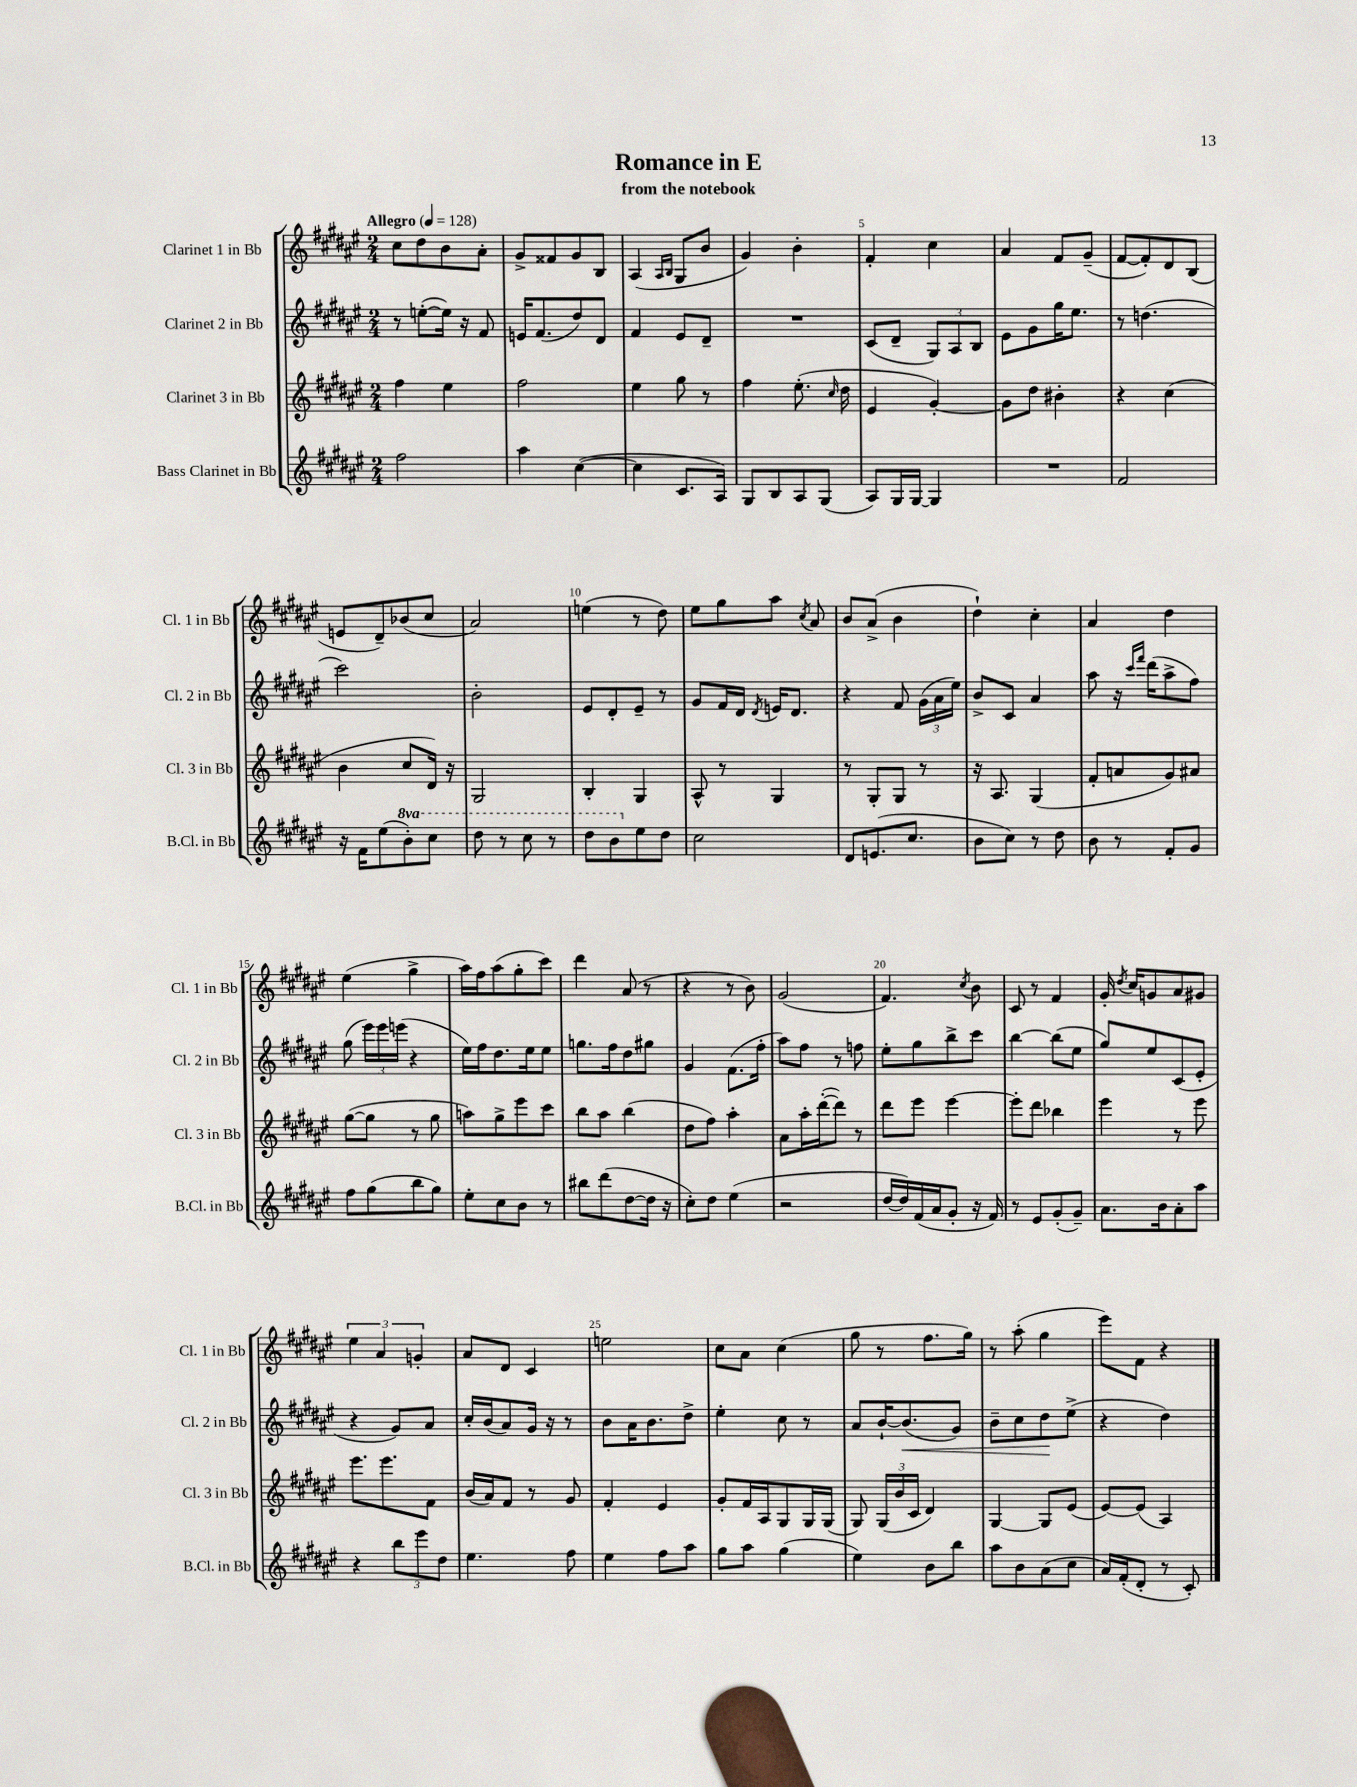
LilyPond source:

\header { title = "Romance in E" subtitle = "from the notebook" }
<<
\new StaffGroup <<
\new Staff = "s0" \with { instrumentName = "Clarinet 1 in Bb" shortInstrumentName = "Cl. 1 in Bb" } {
    \clef treble \key fis \major \numericTimeSignature \time 2/4 \tempo "Allegro" 4 = 128
    \autoBeamOff cis''8[ dis''8 b'8 ais'8]-. |
    gis'8[-> fisis'8 gis'8 b8] |
    ais4( \grace { ais16[ b16] } gis8[ b'8] |
    gis'4) b'4-. |
    fis'4-. cis''4 |
    ais'4 fis'8[ gis'8]--( |
    fis'8[~ fis'8-.) dis'8 b8]( |
    e'8[ dis'8--) bes'8( cis''8] |
    ais'2) |
    e''4( r8 dis''8) |
    eis''8[ gis''8 ais''8] \acciaccatura { cis''8 } ais'8 |
    b'8[ ais'8]->( b'4 |
    dis''4-!) cis''4-. |
    ais'4 dis''4 |
    eis''4( gis''4-> |
    ais''16[) fis''16 ais''8( gis''8-. cis'''8]) |
    dis'''4 ais'8( r8 |
    r4 r8 b'8) |
    gis'2( |
    fis'4.) \acciaccatura { cis''8 } b'8 |
    cis'8 r8 fis'4 |
    gis'16-. \acciaccatura { dis''8 } cis''16[ g'8 ais'8 gis'8] |
    \tuplet 3/2 { eis''4 ais'4 g'4-. } |
    ais'8[ dis'8] cis'4 |
    e''2 |
    cis''8[ ais'8] cis''4( |
    gis''8 r8 fis''8.[ gis''16]) |
    r8 ais''8-.( gis''4 |
    eis'''8[) fis'8] r4 \bar "|." |
}
\new Staff = "s1" \with { instrumentName = "Clarinet 2 in Bb" shortInstrumentName = "Cl. 2 in Bb" } {
    \clef treble \key fis \major \numericTimeSignature \time 2/4
    \autoBeamOff r8 e''8[~-.( e''16]) r16 fis'8 |
    e'16[ fis'8.( dis''8) dis'8] |
    fis'4 eis'8[ dis'8]-- |
    R2 |
    cis'8[( dis'8]-- \tuplet 3/2 { gis8[) ais8 b8] } |
    eis'8[ gis'8 gis''16 eis''8.] |
    r8 d''4.( |
    cis'''2) |
    b'2-. |
    eis'8[ dis'8-. eis'8]-- r8 |
    gis'8[ fis'16 dis'16] \acciaccatura { dis'8 } e'16[ dis'8.] |
    r4 fis'8 \tuplet 3/2 { gis'16[( ais'16 eis''16]) } |
    b'8[-> cis'8] ais'4 |
    ais''8 r16 \grace { cis'''16[ fis'''16] } dis'''16[( ais''8-> fis''8]) |
    gis''8( \tuplet 3/2 { eis'''16[) eis'''16 e'''16]( } r4 |
    eis''16[) fis''16 dis''8. eis''16 eis''8] |
    g''8.[ fis''16 dis''8 gis''8] |
    gis'4 fis'8.[( fis''16]-. |
    ais''8[) fis''8] r8 f''8 |
    eis''8[-. gis''8 b''8-> cis'''8] |
    b''4~ b''8[( eis''8] |
    gis''8[) eis''8 cis'8( eis'8]-. |
    r4 gis'8[) ais'8] |
    cis''16[-. b'16( ais'8) gis'16] r16 r8 |
    b'8[ ais'16 b'8. dis''8]-> |
    eis''4-. cis''8 r8 |
    ais'8[ b'16~-! b'8.\<( gis'8]) |
    b'8[-- cis''8 dis''8\! eis''8]->( |
    r4 dis''4) \bar "|." |
}
\new Staff = "s2" \with { instrumentName = "Clarinet 3 in Bb" shortInstrumentName = "Cl. 3 in Bb" } {
    \clef treble \key fis \major \numericTimeSignature \time 2/4
    \autoBeamOff fis''4 eis''4 |
    fis''2 |
    eis''4 gis''8 r8 |
    fis''4 eis''8.-.( \grace { cis''16 } dis''16 |
    eis'4 gis'4~-.) |
    gis'8[ dis''8] bis'4-. |
    r4 cis''4( |
    b'4 cis''8[ dis'16]) r16 |
    gis2 |
    b4-. gis4 |
    ais8-^ r8 gis4 |
    r8 gis8[-. gis8] r8 |
    r16 ais8. gis4( |
    fis'8[-. a'8 gis'8) ais'8] |
    gis''8[~( gis''8] r8 gis''8 |
    a''8[) gis''8-> eis'''8 cis'''8] |
    b''8[ ais''8] b''4( |
    dis''8[ fis''8]) ais''4-. |
    ais'8[ ais''16-. dis'''16~-.( dis'''8]) r8 |
    dis'''8[ eis'''8] eis'''4~ |
    eis'''8[-. dis'''8] bes''4 |
    eis'''4 r8 eis'''8 |
    eis'''8.[ eis'''8. fis'8] |
    b'16[( ais'16) fis'8] r8 gis'8 |
    fis'4-. eis'4 |
    gis'8[-. fis'16 ais16 gis8 gis16 gis16]( |
    gis8) \tuplet 3/2 { gis16[( b'16 cis'16] } dis'4) |
    gis4~ gis8[ eis'8]( |
    eis'8[~) eis'8]( ais4) \bar "|." |
}
\new Staff = "s3" \with { instrumentName = "Bass Clarinet in Bb" shortInstrumentName = "B.Cl. in Bb" } {
    \clef treble \key fis \major \numericTimeSignature \time 2/4 \set Staff.ottavationMarkups = #ottavation-simple-ordinals
    \autoBeamOff fis''2 |
    ais''4 cis''4~( |
    cis''4 cis'8.[ ais16]) |
    gis8[ b8 ais8 gis8]( |
    ais8[) gis16 gis16]~ gis4 |
    R2 |
    fis'2 |
    r16 fis'16[ eis''8( \ottava #1 b''8-.) cis'''8] |
    dis'''8 r8 cis'''8 r8 |
    dis'''8[ b''8 \ottava #0 eis''8 dis''8] |
    cis''2 |
    dis'8[ e'8.( cis''8.] |
    b'8[ cis''8]) r8 dis''8 |
    b'8 r8 fis'8[-. gis'8] |
    fis''8[ gis''8( b''8 gis''8]) |
    eis''8[-. cis''8 b'8] r8 |
    bis''8[ dis'''8( dis''8~ dis''16] r16 |
    cis''8[-.) dis''8] eis''4( |
    r2 |
    dis''16[~ dis''16) fis'16( ais'16 gis'8]-. r16 fis'16) |
    r8 eis'8[ gis'8-.( gis'8]--) |
    ais'8.[ b'16 ais'8-. ais''8] |
    r4 \tuplet 3/2 { b''8[ eis'''8 dis''8] } |
    eis''4. fis''8 |
    eis''4 fis''8[ ais''8] |
    gis''8[ ais''8] gis''4( |
    eis''4) b'8[ b''8] |
    ais''8[ b'8 ais'8( cis''8] |
    ais'16[) fis'16-.( dis'8]-. r8 cis'8-.) \bar "|." |
}
>>
>>
\layout { \context { \Score \override BarNumber.break-visibility = ##(#f #t #t) barNumberVisibility = #(every-nth-bar-number-visible 5) } }
